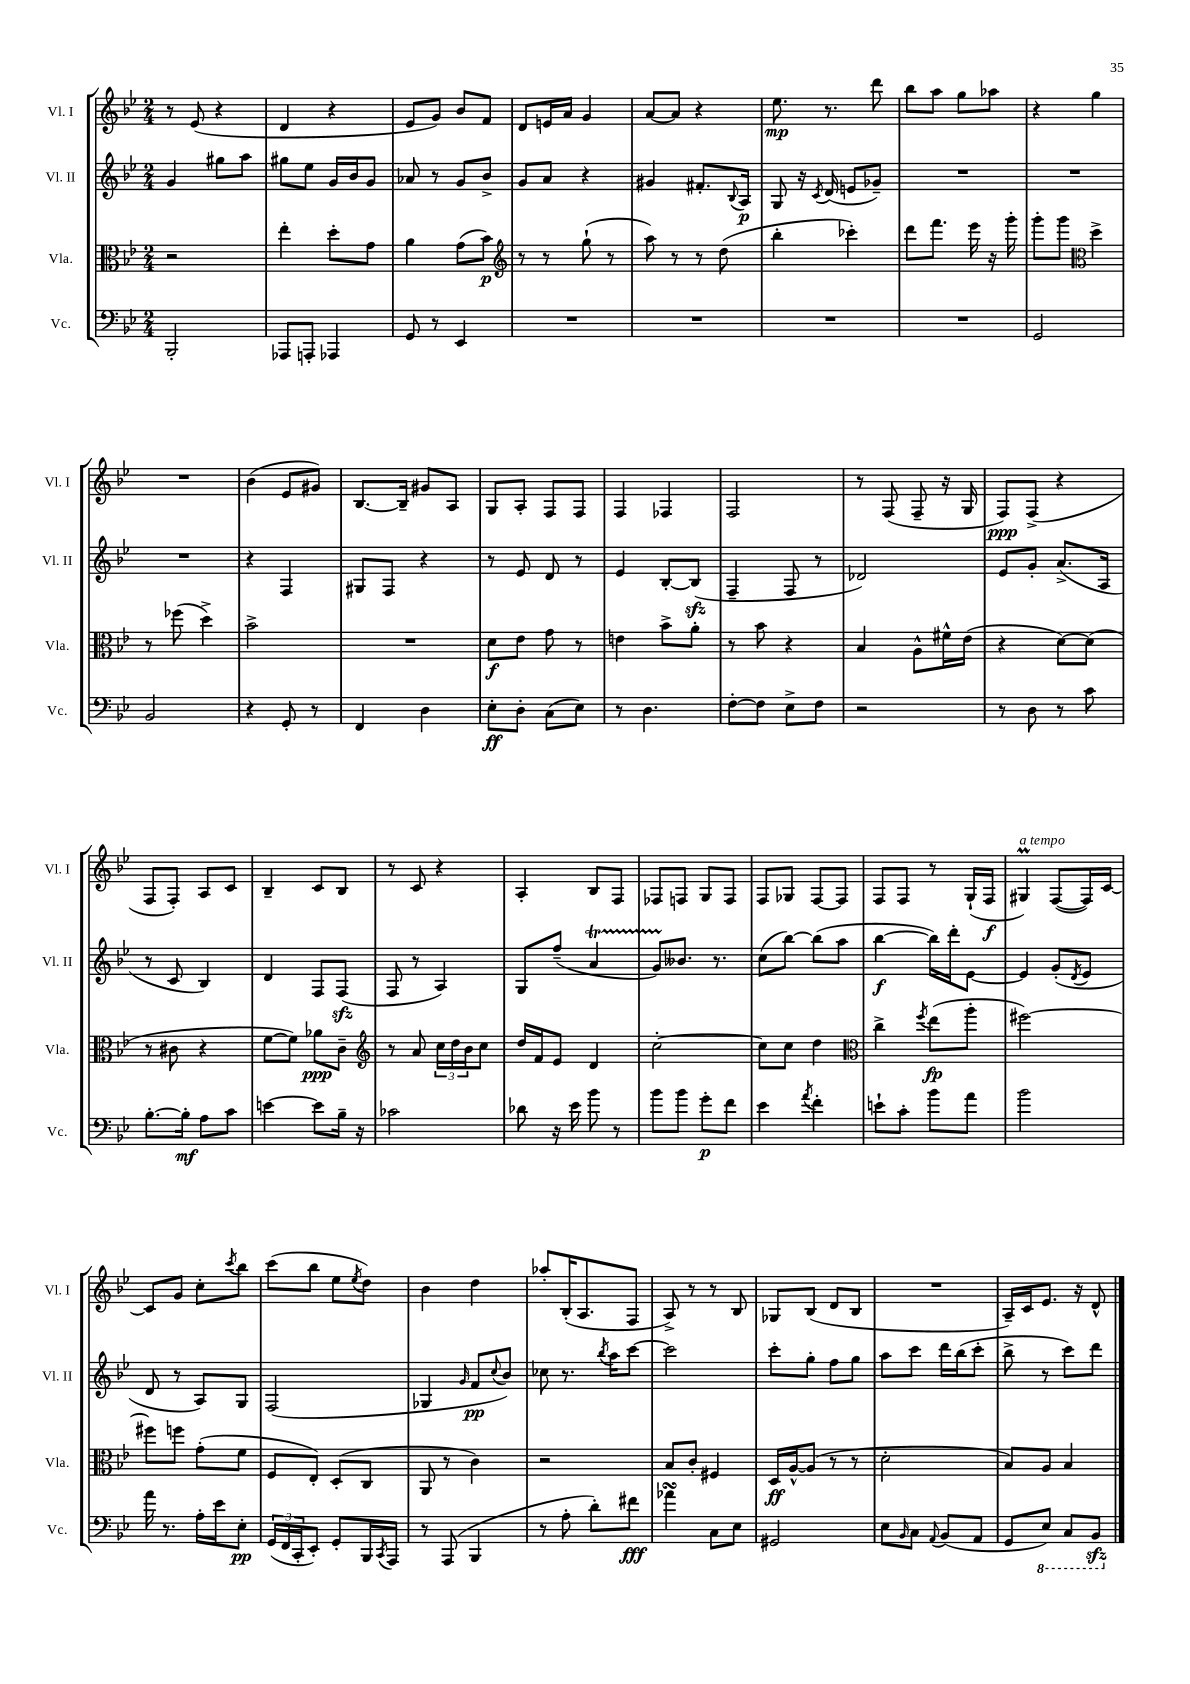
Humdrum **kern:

**kern	**dynam	**kern	**dynam	**kern	**dynam	**kern	**dynam
*part4	*part4	*part3	*part3	*part2	*part2	*part1	*part1
*staff4	*staff4	*staff3	*staff3	*staff2	*staff2	*staff1	*staff1
*I"Vc.	*	*I"Vla.	*	*I"Vl. II	*	*I"Vl. I	*
*I'Vc.	*	*I'Vla.	*	*I'Vl. II	*	*I'Vl. I	*
*clefF4	*	*clefC3	*	*clefG2	*	*clefG2	*
*k[b-e-]	*	*k[b-e-]	*	*k[b-e-]	*	*k[b-e-]	*
*M2/4	*	*M2/4	*	*M2/4	*	*M2/4	*
=112	=112	=112	=112	=112	=112	=112	=112
2BBB-'/	.	2r	.	4g/	.	8r	.
.	.	.	.	.	.	(8e-/	.
.	.	.	.	8gg#X\L	.	4r	.
.	.	.	.	8aa\J	.	.	.
=113	=113	=113	=113	=113	=113	=113	=113
8AAA-X/L	.	4ee-'\	.	8gg#X\L	.	4d/	.
8AAAn'/J	.	.	.	8ee-\J	.	.	.
4AAA-X/	.	8dd'\L	.	16g/LL	.	4r	.
.	.	.	.	16b-/J	.	.	.
.	.	8g\J	.	8g/J	.	.	.
=114	=114	=114	=114	=114	=114	=114	=114
8GG/	.	4a\	.	8a-X/	.	8e-/L	.
8r	.	.	.	8r	.	8g/J)	.
4EE-/	.	(8g\L	.	8g/L	.	8b-/L	.
.	.	8b-\J)	p	8b-^/J	.	8f/J	.
=115	=115	=115	=115	=115	=115	=115	=115
*	*	*clefG2	*	*	*	*	*
2r	.	8r	.	8g/L	.	8d/L	.
.	.	8r	.	8a/J	.	16en/L	.
.	.	.	.	.	.	16a/JJ	.
.	.	(8gg`\	.	4r	.	4g/	.
.	.	8r	.	.	.	.	.
=116	=116	=116	=116	=116	=116	=116	=116
2r	.	8aa\)	.	4g#X/	.	[8a/L	.
.	.	8r	.	.	.	8a/J]	.
.	.	8r	.	8.f#X'/L	.	4r	.
.	.	(8dd\	.	.	.	.	.
.	.	.	.	8qqB-/	.	.	.
.	.	.	.	16A/Jk	p	.	.
=117	=117	=117	=117	=117	=117	=117	=117
2r	.	4bb-'\	.	8G/	.	8.ee-\	mp
.	.	.	.	16r	.	.	.
.	.	.	.	8qc/	.	.	.
.	.	.	.	(16d/	.	8.r	.
.	.	4ccc-X'\)	.	8en/L	.	.	.
.	.	.	.	8g-X~/J)	.	8ddd\	.
=118	=118	=118	=118	=118	=118	=118	=118
2r	.	8ddd\L	.	2r	.	8bb-\L	.
.	.	8.fff\J	.	.	.	8aa\J	.
.	.	.	.	.	.	8gg\L	.
.	.	16eee-\	.	.	.	.	.
.	.	16r	.	.	.	8aa-X\J	.
.	.	16ggg'\	.	.	.	.	.
=119	=119	=119	=119	=119	=119	=119	=119
2GG/	.	8ggg'\L	.	2r	.	4r	.
.	.	8ggg\J	.	.	.	.	.
*	*	*clefC3	*	*	*	*	*
.	.	4dd^\	.	.	.	4gg\	.
!!LO:LB:g=z
=120	=120	=120	=120	=120	=120	=120	=120
2BB-/	.	8r	.	2r	.	2r	.
.	.	(8ff-X\	.	.	.	.	.
.	.	4dd^\)	.	.	.	.	.
=121	=121	=121	=121	=121	=121	=121	=121
4r	.	2b-^\	.	4r	.	(4b-\	.
8GG'/	.	.	.	4F/	.	8e-/L	.
8r	.	.	.	.	.	8g#X/J)	.
=122	=122	=122	=122	=122	=122	=122	=122
4FF/	.	2r	.	8G#X/L	.	[8.B-/L	.
.	.	.	.	8F/J	.	.	.
.	.	.	.	.	.	16B-~/Jk]	.
4D\	.	.	.	4r	.	8g#X/L	.
.	.	.	.	.	.	8A/J	.
=123	=123	=123	=123	=123	=123	=123	=123
8E-'\L	ff	8d\L	f	8r	.	8G/L	.
8D'\J	.	8e-\J	.	8e-/	.	8A'/J	.
(8C\L	.	8g\	.	8d/	.	8F/L	.
8E-\J)	.	8r	.	8r	.	8F/J	.
=124	=124	=124	=124	=124	=124	=124	=124
8r	.	4en\	.	4e-/	.	4F/	.
4.D\	.	.	.	.	.	.	.
.	.	8b-^\L	.	[8B-'/L	.	4F-X/	.
.	.	8a'\J	.	(8B-zz/J]	.	.	.
=125	=125	=125	=125	=125	=125	=125	=125
[8F'\L	.	8r	.	4F~/	.	2F/	.
8F\J]	.	8b-\	.	.	.	.	.
8E-^\L	.	4r	.	8F/	.	.	.
8F\J	.	.	.	8r	.	.	.
=126	=126	=126	=126	=126	=126	=126	=126
2r	.	4B-/	.	2d-X/)	.	8r	.
.	.	.	.	.	.	(8F/	.
.	.	8A^^\L	.	.	.	8F~/	.
.	.	16f#X^^\L	.	.	.	16r	.
.	.	(16e-\JJ	.	.	.	16G/	.
=127	=127	=127	=127	=127	=127	=127	=127
8r	.	4r	.	8e-/L	.	8F/L)	ppp
8D\	.	.	.	8g'/J	.	(8F^/J	.
8r	.	[8d\L)	.	(8.a^/L	.	4r	.
8c\	.	(8d\J]	.	.	.	.	.
.	.	.	.	16A/Jk	.	.	.
!!LO:LB:g=z
=128	=128	=128	=128	=128	=128	=128	=128
[8.B-'\L	.	8r	.	8r	.	8F/L	.
.	.	8c#X\	.	8c/	.	8F'/J)	.
16B-'\Jk]	mf	.	.	.	.	.	.
8A\L	.	4r	.	4B-/)	.	8A/L	.
8c\J	.	.	.	.	.	8c/J	.
=129	=129	=129	=129	=129	=129	=129	=129
[4en\	.	[8f\L	.	4d/	.	4B-~/	.
.	.	8f\J])	.	.	.	.	.
8e\L]	.	8a-X\L	ppp	8F/L	.	8c/L	.
16B-~\Jk	.	8c~\J	.	(8Fzz/J	.	8B-/J	.
16r	.	.	.	.	.	.	.
=130	=130	=130	=130	=130	=130	=130	=130
*	*	*clefG2	*	*	*	*	*
2c-X\	.	8r	.	8F/	.	8r	.
.	.	8a/	.	8r	.	8c/	.
.	.	24cc\LL	.	4A/)	.	4r	.
.	.	24dd\	.	.	.	.	.
.	.	24b-\J	.	.	.	.	.
.	.	8cc\J	.	.	.	.	.
=131	=131	=131	=131	=131	=131	=131	=131
8d-X\	.	16dd/LL	.	8G/L	.	4A'/	.
.	.	16f/J	.	.	.	.	.
16r	.	8e-/J	.	(8ff~/J	.	.	.
16e-\	.	.	.	.	.	.	.
8b-\	.	4d/	.	4at/	.	8B-/L	.
8r	.	.	.	.	.	8F/J	.
=132	=132	=132	=132	=132	=132	=132	=132
8b-\L	.	[2cc'\	.	8gTTT/L)	.	8F-X/L	.
8b-\J	.	.	.	8.b--X/J	.	8Fn/J	.
8g'\L	p	.	.	.	.	8G/L	.
.	.	.	.	8.r	.	.	.
8f\J	.	.	.	.	.	8F/J	.
=133	=133	=133	=133	=133	=133	=133	=133
4e-\	.	8cc\L]	.	(8cc\L	.	8F/L	.
.	.	8cc\J	.	[8bb-\J)	.	8G-X/J	.
8qa/	.	.	.	.	.	.	.
4f'\	.	4dd\	.	(8bb-\L]	.	[8F/L	.
.	.	.	.	8aa\J	.	8F/J]	.
=134	=134	=134	=134	=134	=134	=134	=134
*	*	*clefC3	*	*	*	*	*
8en`\L	.	4cc^\	.	[4bb-\	f	8F/L	.
8c'\J	.	.	.	.	.	8F/J	.
.	.	8qff/	.	.	.	.	.
8b-\L	.	(8ee-\L	fp	16bb-\LL])	.	8r	.
.	.	.	.	16ddd'\J	.	.	.
8a\J	.	8aa'\J	.	[8e-\J	.	(16G`/LL	.
.	.	.	.	.	.	16F/JJ	f
=135	=135	=135	=135	=135	=135	=135	=135
!	!	!	!	!	!	!LO:TX:a:i:t=a tempo	!
2b-\	.	[2ff#X\)	.	4e-/]	.	4G#Xm/)	.
.	.	.	.	(8g'/L	.	([8F/L	.
.	.	.	.	8qd/	.	.	.
.	.	.	.	8e-/J	.	16F/L])	.
.	.	.	.	.	.	[16c/JJ	.
!!LO:LB:g=z
=136	=136	=136	=136	=136	=136	=136	=136
16a\	.	8ff#X\L]	.	8d/	.	8c/L]	.
8.r	.	.	.	.	.	.	.
.	.	8ffn\J	.	8r	.	8g/J	.
16A'\LL	.	(8g'\L	.	8A/L)	.	8cc'\L	.
16e-\J	.	.	.	.	.	.	.
.	.	.	.	.	.	8qccc/	.
8E-'\J	pp	8f\J	.	8G/J	.	8bb-\J	.
=137	=137	=137	=137	=137	=137	=137	=137
(24GG/LL	.	8F/L	.	(2F/	.	(8ccc\L	.
24FF/	.	.	.	.	.	.	.
24CC'/J	.	.	.	.	.	.	.
8EE-'/J)	.	8E-'/J)	.	.	.	8bb-\J	.
8GG'/L	.	(8D'/L	.	.	.	8ee-\L	.
.	.	.	.	.	.	8qee-/	.
16BBB-/L	.	8C/J	.	.	.	8dd\J)	.
8qCC/	.	.	.	.	.	.	.
16AAA/JJ	.	.	.	.	.	.	.
=138	=138	=138	=138	=138	=138	=138	=138
8r	.	8AA/	.	4G-X/	.	4b-\	.
(8AAA/	.	8r	.	.	.	.	.
.	.	.	.	16qqg/	.	.	.
4BBB-/	.	4c\)	.	8f/L	pp	4dd\	.
.	.	.	.	8qqcc/	.	.	.
.	.	.	.	8b-/J)	.	.	.
=139	=139	=139	=139	=139	=139	=139	=139
8r	.	2r	.	8cc-X\	.	8aa-X'/L	.
8A'\	.	.	.	8.r	.	(16B-'/K	.
.	.	.	.	.	.	8.A/	.
8d'\L)	.	.	.	.	.	.	.
.	.	.	.	8qbb-/	.	.	.
.	.	.	.	16aa\KL	.	.	.
8f#X\J	fff	.	.	[8ccc\J	.	8F/J	.
=140	=140	=140	=140	=140	=140	=140	=140
4a-XsSSs\	.	8B-/L	.	2ccc\]	.	8A^/)	.
.	.	8c'/J	.	.	.	8r	.
8C\L	.	4F#X/	.	.	.	8r	.
8E-\J	.	.	.	.	.	8B-/	.
=141	=141	=141	=141	=141	=141	=141	=141
2GG#X/	.	16D/LL	ff	8ccc'\L	.	8G-X/L	.
.	.	[16A^^/J	.	.	.	.	.
.	.	(8A/J]	.	8gg'\J	.	(8B-/J	.
.	.	8r	.	8ff\L	.	8d/L	.
.	.	8r	.	8gg\J	.	8B-/J	.
=142	=142	=142	=142	=142	=142	=142	=142
8E-\L	.	2d'\	.	8aa\L	.	2r	.
16qqBB-/	.	.	.	.	.	.	.
8C\J	.	.	.	8ccc\J	.	.	.
8qqAA/	.	.	.	.	.	.	.
(8BB-/L	.	.	.	16ddd\LL	.	.	.
.	.	.	.	(16bb-\J	.	.	.
8AA/J	.	.	.	8ccc'\J	.	.	.
=143	=143	=143	=143	=143	=143	=143	=143
8GG/L	.	8B-/L)	.	8bb-^\	.	16A~/LL)	.
.	.	.	.	.	.	16c/J	.
*8ba	*	*	*	*	*	*	*
8EE-/J)	.	8A/J	.	8r	.	8.e-/J	.
8CC/L	.	4B-/	.	8ccc\L)	.	.	.
.	.	.	.	.	.	16r	.
8BBB-zz/J	.	.	.	8ddd\J	.	8d^^/	.
*X8ba	*	*	*	*	*	*	*
==	==	==	==	==	==	==	==
*-	*-	*-	*-	*-	*-	*-	*-
